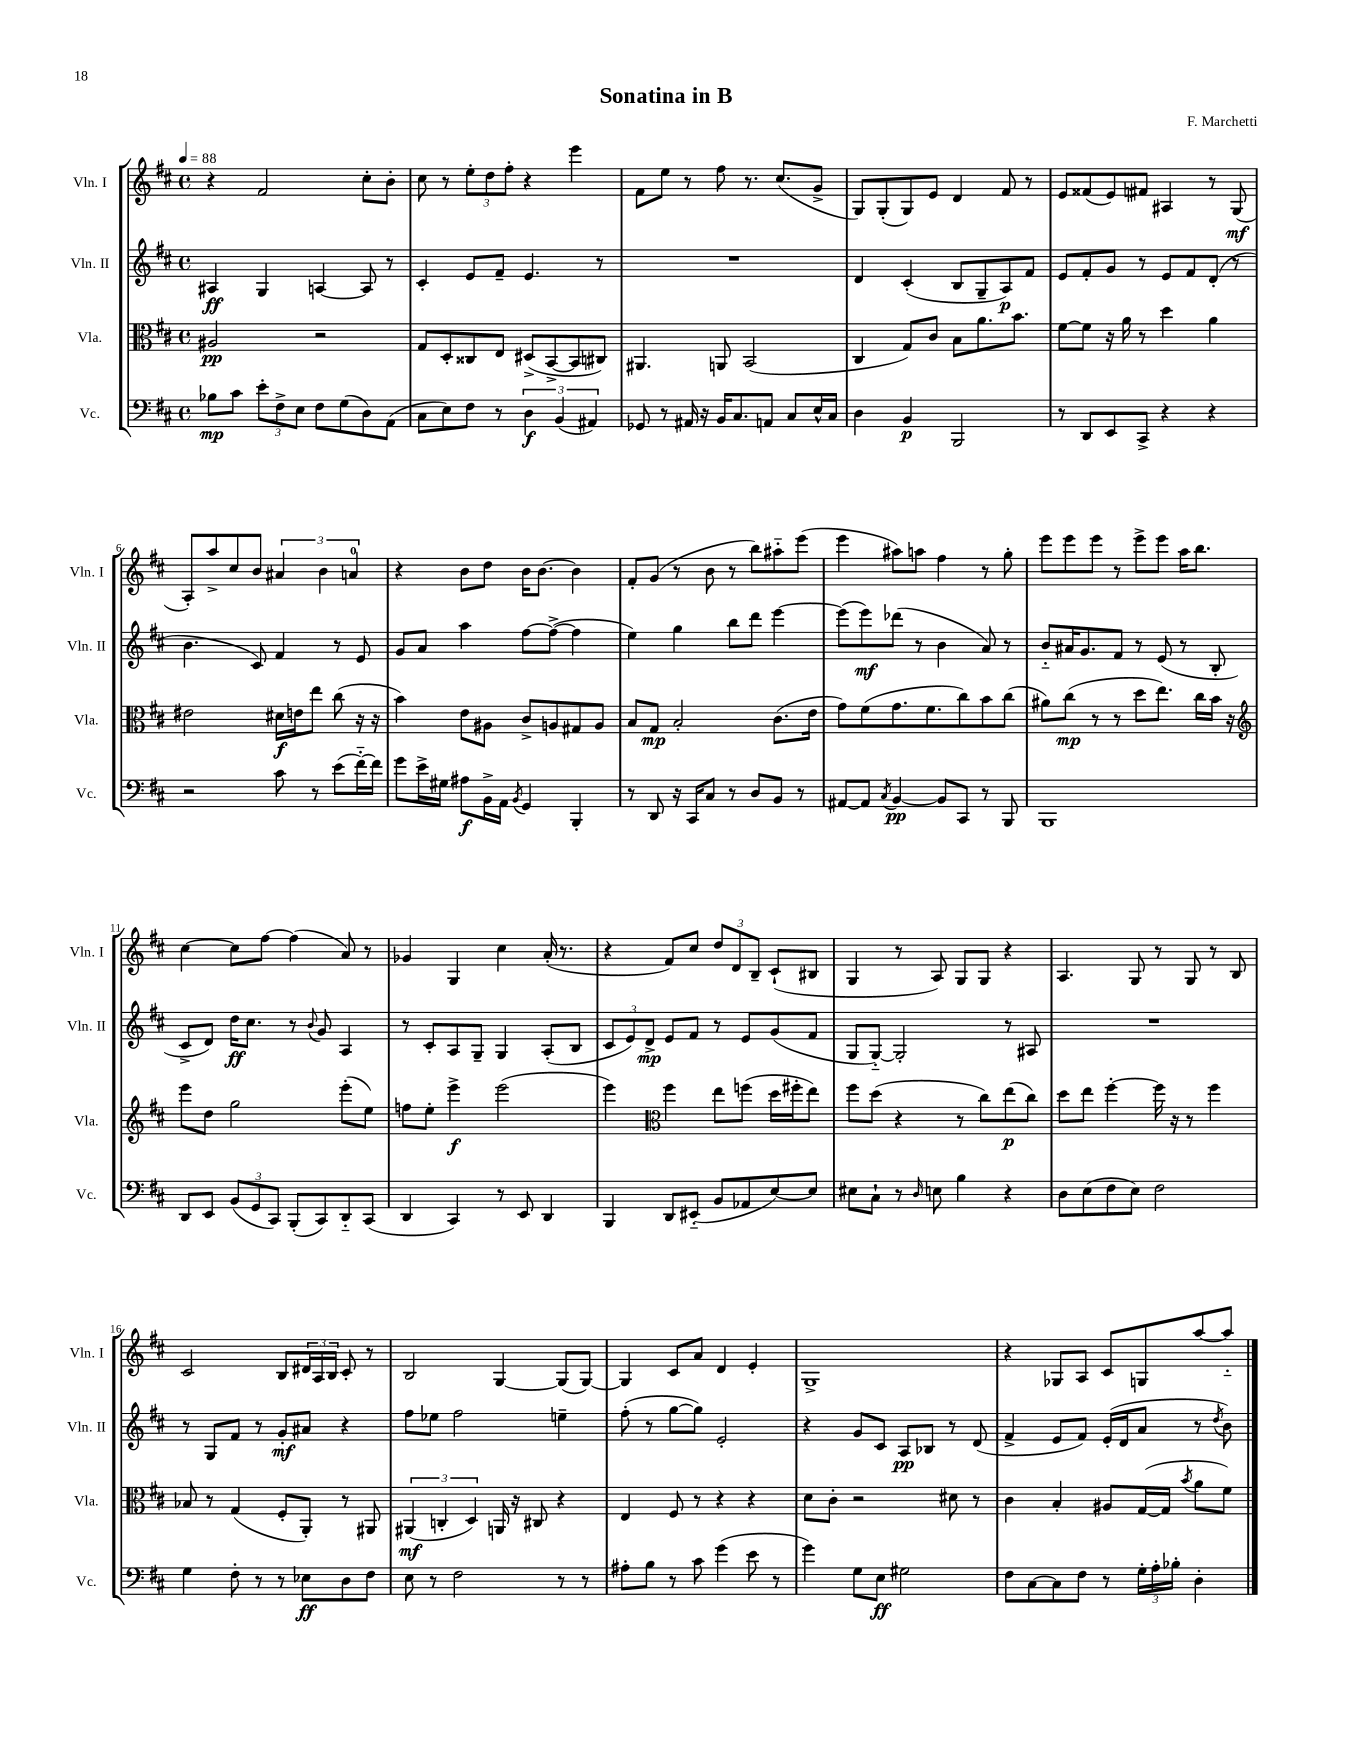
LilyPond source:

\header { title = "Sonatina in B" composer = "F. Marchetti" }
<<
\new StaffGroup <<
\new Staff = "s0" \with { instrumentName = "Vln. I" shortInstrumentName = "Vln. I" } {
    \clef treble \key d \major \defaultTimeSignature \time 4/4 \tempo 4 = 88
    r4 fis'2 cis''8-. b'8-. |
    cis''8 r8 \tuplet 3/2 { e''8-. d''8 fis''8-. } r4 e'''4 |
    fis'8 e''8 r8 fis''8 r8. cis''8.( g'8-> |
    g8) g8-.( g8) e'8 d'4 fis'8 r8 |
    e'8 fisis'8( e'8) fis'8 ais4 r8 g8\mf( |
    a8-.) a''8-> cis''8 b'8 \tuplet 3/2 { ais'4 b'4 a'4-0 } |
    r4 b'8 d''8 b'16 b'8.~ b'4 |
    fis'8-. g'8( r8 b'8 r8 b''8) ais''8-_ e'''8( |
    e'''4 ais''8) a''8 fis''4 r8 g''8-. |
    e'''8 e'''8 e'''8 r8 e'''8-> e'''8 a''16 b''8. |
    cis''4~ cis''8 fis''8~ fis''4( a'8) r8 |
    ges'4 g4 cis''4 a'16-.( r8. |
    r4 fis'8) cis''8 \tuplet 3/2 { d''8 d'8 b8-- } cis'8-!( bis8 |
    g4 r8 a8) g8 g8 r4 |
    a4. g8 r8 g8 r8 b8 |
    cis'2 b8 \tuplet 3/2 { dis'16 a16 b16 } cis'8-. r8 |
    b2 g4~ g8( g8~) |
    g4 cis'8 a'8 d'4 e'4-. |
    g1-> |
    r4 ges8 a8 cis'8 g8 a''8~ a''8-_ \bar "|." |
}
\new Staff = "s1" \with { instrumentName = "Vln. II" shortInstrumentName = "Vln. II" } {
    \clef treble \key d \major \defaultTimeSignature \time 4/4
    ais4\ff g4 a4~ a8 r8 |
    cis'4-. e'8 fis'8-- e'4. r8 |
    R1 |
    d'4 cis'4-.( b8 g8-- a8\p) fis'8 |
    e'8 fis'8-. g'8 r8 e'8 fis'8 d'8-.( r8 |
    b'4. cis'8) fis'4 r8 e'8 |
    g'8 a'8 a''4 fis''8~ fis''8~->( fis''4 |
    e''4) g''4 b''8 d'''8 e'''4~ |
    e'''8( e'''8\mf) des'''8( r8 b'4 a'8) r8 |
    b'8-_ ais'16 g'8. fis'8 r8 e'8( r8 b8-. |
    cis'8-> d'8) d''16\ff cis''8. r8 \appoggiatura { b'8 } g'8 a4 |
    r8 cis'8-. a8 g8-- g4 a8-.( b8 |
    \tuplet 3/2 { cis'8 e'8) d'8->\mp } e'8 fis'8 r8 e'8 g'8( fis'8 |
    g8 g8~-_) g2-. r8 ais8 |
    R1 |
    r8 g8 fis'8 r8 g'8-.\mf ais'8 r4 |
    fis''8 ees''8 fis''2 e''4-- |
    fis''8-.( r8 g''8~ g''8) e'2-. |
    r4 g'8 cis'8 a8\pp bes8 r8 d'8( |
    fis'4-> e'8 fis'8) e'16-.( d'16 a'8 r8 \acciaccatura { d''8 } b'8) \bar "|." |
}
\new Staff = "s2" \with { instrumentName = "Vla." shortInstrumentName = "Vla." } {
    \clef alto \key d \major \defaultTimeSignature \time 4/4
    ais2\pp r2 |
    g8 d8-. cisis8 e8 dis8->( b,8~-> b,8 cis8) |
    ais,4. a,8 b,2( |
    cis4 g8) cis'8 b8 a'8. b'8. |
    fis'8~ fis'8 r16 a'16 r8 d''4 a'4 |
    eis'2 dis'16\f e'16 e''8 cis''8( r16 r16 |
    b'4) e'8 ais8 cis'8-> a8 gis8 a8 |
    b8 g8\mp b2-. cis'8.( e'16 |
    g'8) fis'8( g'8. fis'8. cis''8) b'8 cis''8( |
    ais'8) cis''8\mp( r8 r8 d''8 e''8.) cis''16 b'16 r16 |
    \clef treble e'''8 d''8 g''2 e'''8-.( e''8) |
    f''8 e''8-. e'''4->\f e'''2( |
    e'''4) \clef alto fis''4 e''8 f''8( d''16 fis''16-. e''8) |
    fis''8 d''8( r4 r8 cis''8) e''8\p( cis''8) |
    d''8 e''8 fis''4~-. fis''16 r16 r8 fis''4 |
    bes8 r8 g4( fis8-. a,8-.) r8 ais,8 |
    \tuplet 3/2 { ais,4\mf( c4-. d4) } a,16 r16 cis8 r4 |
    e4 fis8 r8 r4 r4 |
    d'8 cis'8-. r2 dis'8 r8 |
    cis'4 b4-. ais8 g16~( g16 \acciaccatura { b'8 } a'8 fis'8) \bar "|." |
}
\new Staff = "s3" \with { instrumentName = "Vc." shortInstrumentName = "Vc." } {
    \clef bass \key d \major \defaultTimeSignature \time 4/4
    bes8\mp cis'8 \tuplet 3/2 { e'8-. fis8-> e8 } fis8 g8( d8) a,8( |
    cis8 e8) fis8 r8 \tuplet 3/2 { d4\f b,4( ais,4) } |
    ges,8 r8 ais,16 r16 b,16 cis8. a,8 cis8 e16-^ cis16 |
    d4 b,4\p b,,2 |
    r8 d,8 e,8 cis,8-> r4 r4 |
    r2 cis'8 r8 e'8( fis'16~-_) fis'16 |
    g'8 e'16-> gis16 ais8\f b,16-> a,16 \acciaccatura { b,8 } g,4 b,,4-. |
    r8 d,8 r16 cis,16 cis8 r8 d8 b,8 r8 |
    ais,8~ ais,8 \acciaccatura { cis8 } b,4~\pp b,8 cis,8 r8 b,,8 |
    b,,1 |
    d,8 e,8 \tuplet 3/2 { b,8( g,8 cis,8) } b,,8-.( cis,8) d,8-_ cis,8( |
    d,4 cis,4) r8 e,8 d,4 |
    b,,4 d,8 eis,8-_( b,8 aes,8 e8~) e8 |
    eis8 cis8-! r8 \grace { d16 } e8 b4 r4 |
    d8 e8( fis8 e8) fis2 |
    g4 fis8-. r8 r8 ees8\ff d8 fis8 |
    e8 r8 fis2 r8 r8 |
    ais8-. b8 r8 cis'8 g'4( e'8 r8 |
    g'4) g8 e8\ff gis2 |
    fis8 cis8~ cis8 fis8 r8 \tuplet 3/2 { g16-. a16-. bes16-. } d4-. \bar "|." |
}
>>
>>
